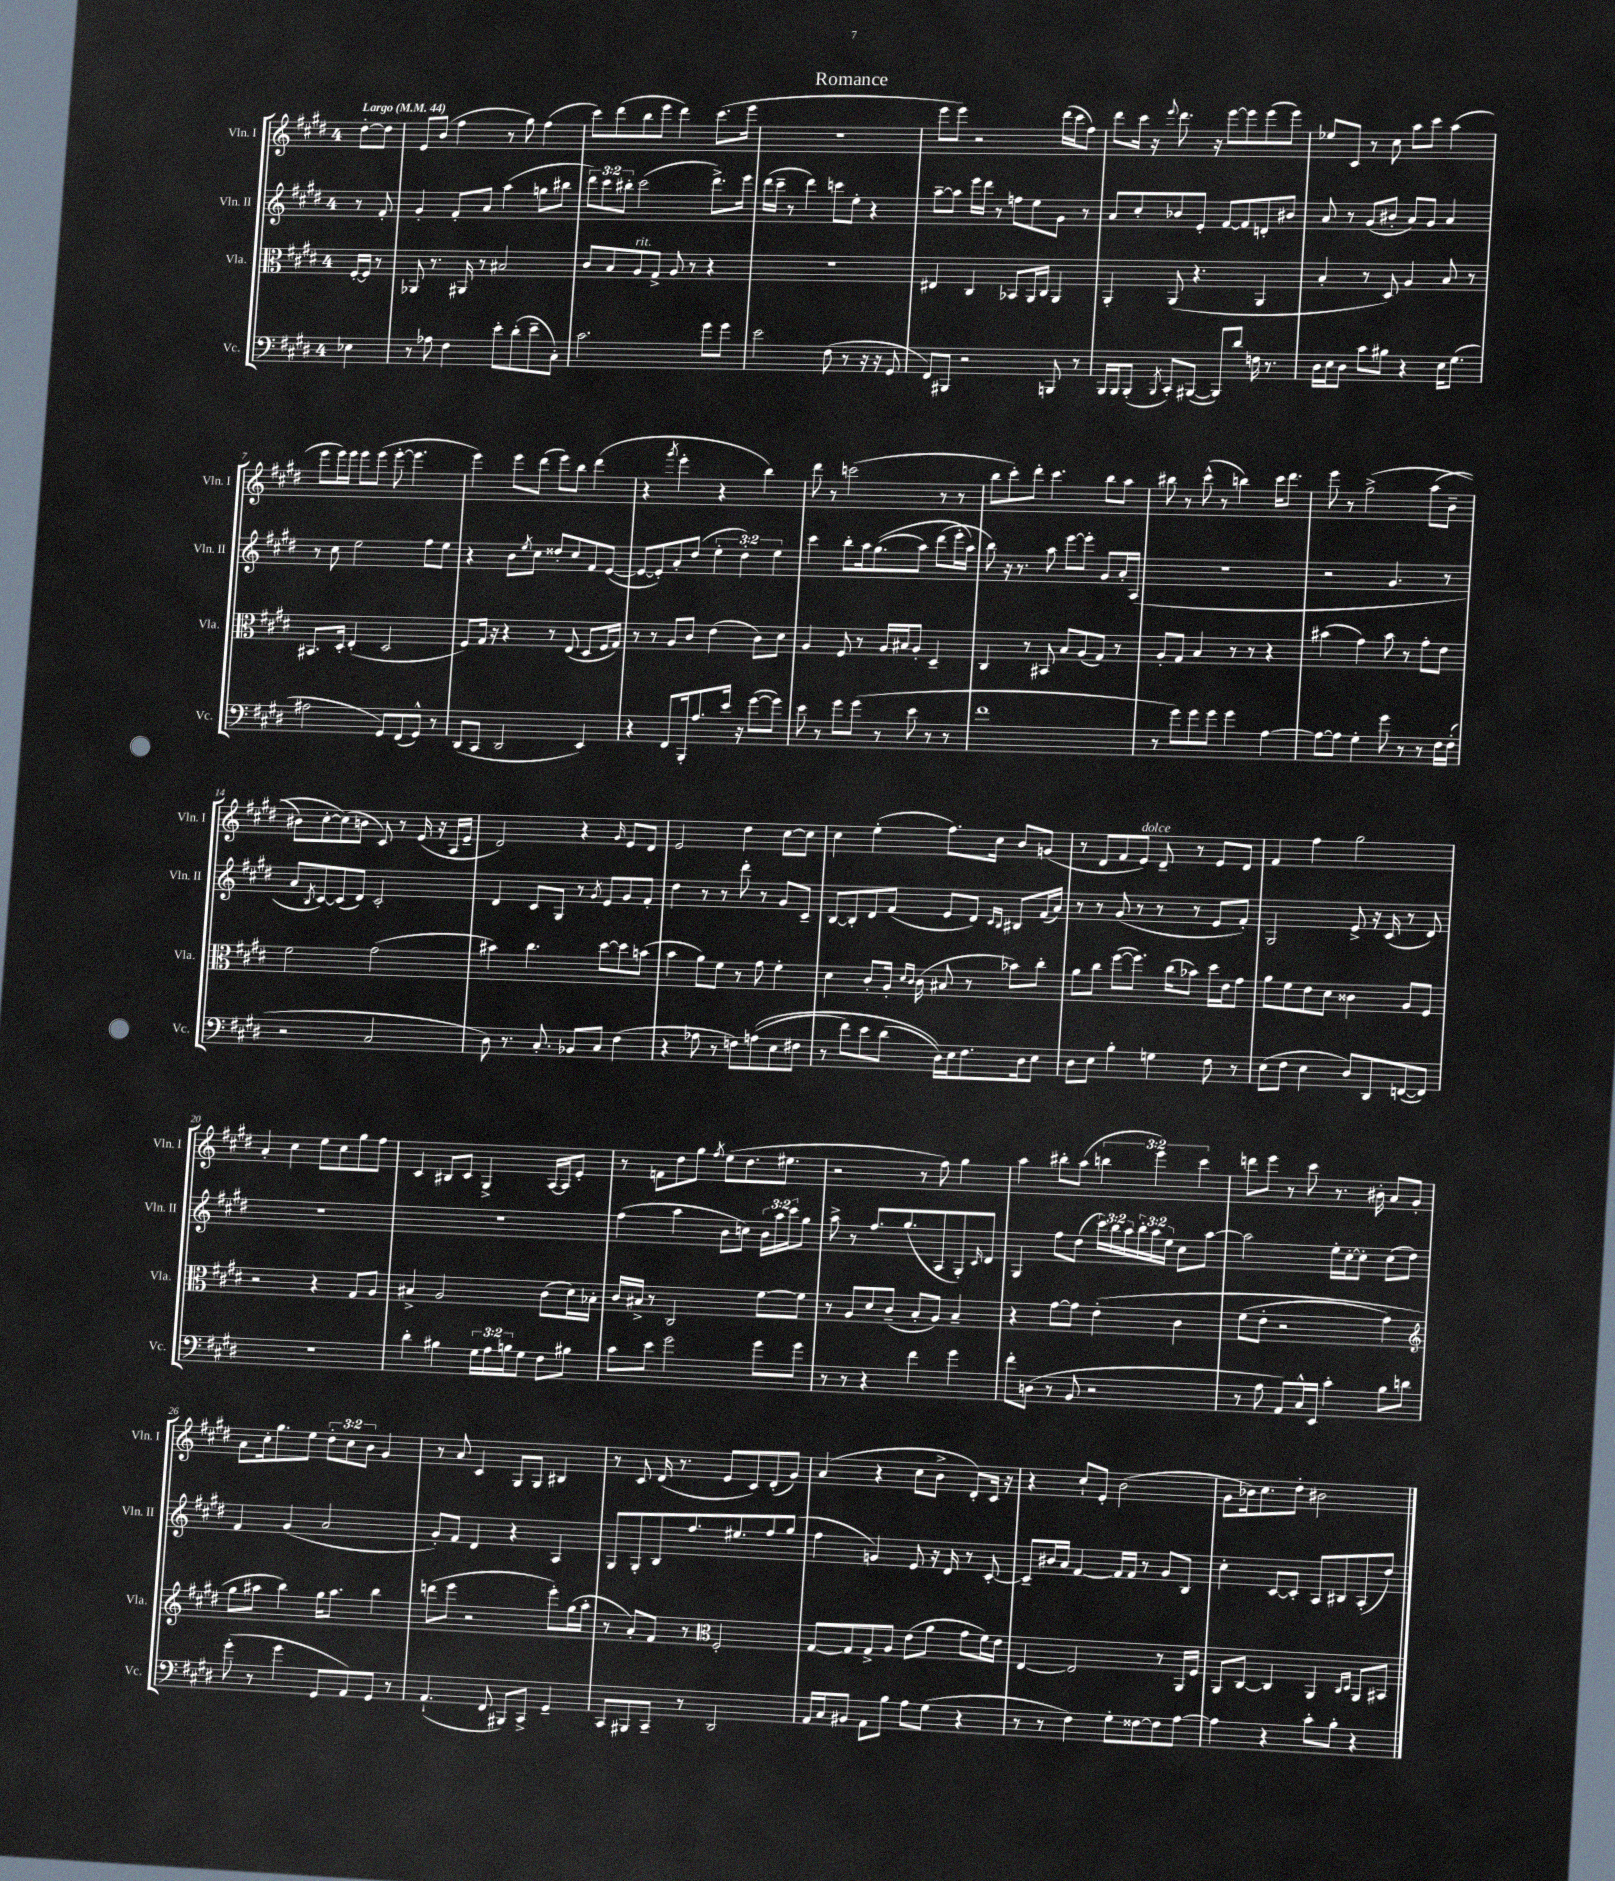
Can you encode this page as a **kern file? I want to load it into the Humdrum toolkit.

**kern	**kern	**kern	**kern
*staff4	*staff3	*staff2	*staff1
*clefF4	*clefC3	*clefG2	*clefG2
*k[f#c#g#d#]	*k[f#c#g#d#]	*k[f#c#g#d#]	*k[f#c#g#d#]
*M4/4	*M4/4	*M4/4	*M4/4
*MM44	*MM44	*MM44	*MM44
4E-	[16F#'	8r	[8dd#'
.	16F#]	.	.
.	8r	8f#'	8dd#]
=	=	=	=
8r	8AA-	4g#'	8e
8A-	8.r	.	(8b
4F#	.	8f#'	4ff#
.	16AA#	.	.
.	8r	8a	.
8e'	2B#	(4aa	8r
(8d#'	.	.	8gg#)
8e~	.	8gg	(4ff#
8C#')	.	8bb#	.
=	=	=	=
2.c#	8c#	12ddd#)	8ccc#)
.	.	12ccc#	.
.	8B	.	(8ddd#
.	.	12bb#'	.
.	8A	(2ccc#	8bb
.	8G#^	.	8eee
.	8A	.	4ddd#)
.	8r	.	.
8g#	4r	8.ddd#^)	(8.ccc#
8g#	.	.	.
.	.	16eee	16eee
=	=	=	=
2e	1r	(16ddd#	1r
.	.	16ccc#~	.
.	.	8r	.
.	.	4ddd#)	.
(8F#	.	8ccc	.
8r	.	8ee'	.
16r	.	4r	.
16r	.	.	.
8GG#	.	.	.
=	=	=	=
8FF#)	4E#	[8aa~	8eee
8BBB#	.	8aa]	8eee)
2r	4C#	16eee	2r
.	.	16ddd#	.
.	.	8r	.
.	8BB-	8ff	.
.	16AA	8ee	.
.	16C#	.	.
8BBB	4AA	8g#	(16ddd#
.	.	.	16ccc#
8r	.	8r	8ff#)
=	=	=	=
16BBB	4AA'	8a	8ddd#
16BBB	.	.	.
(8BBB'	.	8cc#'	16ccc#
.	.	.	16r
8qBBB	.	.	8qqeee
8CC#')	(8AA	8b-	8.ddd#
([8BBB#	4.r	8e'	.
.	.	.	16r
8BBB#])	.	[8f#	[8eee
8d#	.	8f#]	8eee]
16F	4AA	8d'	(8eee
8.r	.	.	.
.	.	8b#	8eee)
=	=	=	=
16D#	4B'	8a	8ee-
16E	.	.	.
8D#	.	8r	8c#
8c#	8r	(8g#	8r
8B#	8D#)	8b#'	8cc#
4r	4A	8a)	8aa
.	.	8g#	8ccc#
16E	8B	4a	(4aa
(8.G#	.	.	.
.	8r	.	.
=	=	=	=
2A#	8.BB#	8r	8eee
.	.	8cc#	16eee)
.	16D#'	.	16eee
.	(4E'	2ee	8eee
.	.	.	(8eee
8GG#)	2D#	.	[8eee'
(8FF#	.	.	4.eee]
8GG#^^)	.	8ff#	.
8r	.	8ee	.
=	=	=	=
(8DD#	8F#)	4r	4eee)
8CC#	16G#	.	.
.	16r	.	.
2DD#	4r	8b	8eee
.	.	8qee	.
.	.	8cc#	(8ddd#
.	8r	8dd##'	8eee)
.	(8E	8cc#	8bb
4EE)	8D#	8f#	(4ddd#
.	16F#	([8e	.
.	16G#)	.	.
=	=	=	=
4r	8r	8e_	4r
.	8r	8e'])	.
.	.	.	8qggg#
8FF#	8A	8a'	4eee'
16BBB'	8c#	(8dd#	.
8.A	.	.	.
.	(4e	6ee'	4r
16e	.	.	.
.	.	6dd#')	.
16r	.	.	.
([8g#	8c#)	.	4bb)
.	.	6ee	.
8g#])	8d#	.	.
=	=	=	=
8e	4A	4ccc#	8ddd#
8r	.	.	8r
8g#	8F#	8bb'	(2ccc
(8g#	8r	16aa	.
.	.	&((8.gg#	.
8r	16A	.	.
.	16B#	.	.
8e	8A'	8aa)	.
8r	4D#~	(8ddd#	8r
8r	.	16eee'	8r
.	.	16aa&)	.
=	=	=	=
1f#	4C#	8bb)	8bb
.	.	16r	8ccc#')
.	.	8.r	.
.	8r	.	8ddd#'
.	8BB#	8aa	4.ccc#
.	8B	[8eee	.
.	(8A	8eee']	.
.	8G#)	8g#	8bb
.	8r	16a'	8aa
.	.	(16A	.
=	=	=	=
8r	8A'	1r	8bb#
8g#)	8G#	.	8r
8g#	4B	.	(8ccc#^^
8g#	.	.	8r
4g#	8r	.	4bb)
.	8r	.	.
[4A	4r	.	16ccc#
.	.	.	8.ddd#
=	=	=	=
8A_	(4b#	2r	8eee
8A]	.	.	8r
4G#'	4g#)	.	&(2gg#^
8g#	8b#	4.g#	.
8r	8r	.	.
8r	8g#'	.	(8aa
16F#	8e	8r	8b~
(16F#'	.	.	.
=	=	=	=
2r	2f#	8a	8b#)
.	.	8qB	.
.	.	[8c#)	[8cc#'
.	.	(8c#]	(8cc#]&)
.	.	8d#)	8b
2C#	(2g#	2c#'	8c#)
.	.	.	8r
.	.	.	(16e
.	.	.	16r
.	.	.	16A
.	.	.	16e~
=	=	=	=
8D#)	4b#)	4d#	2d#)
8.r	.	.	.
.	4.cc#	8c#	.
8.C#'	.	.	.
.	.	8G#	.
8BB-	.	8r	4r
.	.	8qg#	.
8C#	[8dd#	8e	.
.	.	.	16qqg#
(4F#	8dd#]	8g#	8e
.	(8b	8f#'	8d#
=	=	=	=
4r	4b	4dd#	2e
8A-	8a)	8r	.
8r	8f#	8r	.
8F)	8r	8ddd#'	4dd#
&((8A	8g#	8r	.
8E	4f#'	8g#	[8cc#
8F#	.	8c#~	8cc#]
=	=	=	=
8r	4d#	[8B	4cc#
8f#)	.	8B']	.
8e	8c#'	8d#	(4ee'
(8d#	16A'	(8f#	.
.	16qqd#	.	.
.	16qqc#	.	.
.	(16c#	.	.
16D#)&)	8B#	8e	8.ff#)
16E	.	.	.
8.F#	8r	8d#)	.
.	.	.	16cc#
.	.	16qqc#	.
.	.	16qqB	.
.	8b-)	8B#	8b
16D#	.	.	.
8E	8cc#'	(16f#	(8g
.	.	16a)	.
=	=	=	=
8D#	8a	8r	8r
8E	8cc#	8r	8d#
4B'	([8ff#	(8g#	8f#
.	8.ff#])	8r	8e)
4G	.	8r	8d#~
.	(16cc#	.	.
.	8b-)	8r	8r
8F#	16dd#	8e	8e
.	16e	.	.
8r	8g#	8f#')	8d#
=	=	=	=
(8E	8a	2G#	4f#
8F#	8f#	.	.
4E	8e	.	4ff#
.	8d#	.	.
8D#)	4c##	8e^	2gg#
8DD#	.	16r	.
.	.	(16c#	.
([8FF	8A	8r	.
8FF])	8F#	8d#)	.
=	=	=	=
1r	2r	1r	4a'
.	.	.	4cc#
.	4r	.	8ee
.	.	.	8cc#
.	8G#	.	8gg#
.	8A	.	8ff#
=	=	=	=
4d#'	4B#^	1r	4c#
4B#	2A	.	8B#
.	.	.	8c#
24G#	.	.	4G#^
24A	.	.	.
24B	.	.	.
8G#	.	.	.
8F#	(8c#	.	[16A
.	.	.	16A]
8B#	16d#)	.	8e'
.	16B-'	.	.
=	=	=	=
8c#	16c#	(4ff#	8r
.	16B#^	.	.
8e	8r	.	8f
2g#	2C#	4aa	8dd#
.	.	.	8gg#
.	.	.	8qff#
.	.	8b	(8ee
.	.	8cc)	8.dd#
8g#	[8f#	24b	.
.	.	24aa	.
.	.	.	8.ee#
.	.	24ccc#	.
8g#	8f#]	8gg#	.
=	=	=	=
8r	8r	8aa^	2r
8r	8A	8r	.
4r	8d#	8.ff#	.
.	(8c#~	.	.
.	.	(8.gg#	.
4f#	8B'	.	8r
.	8A)	8A	8ff#)
4g#	4B~	8G#')	4gg#
.	.	16qqc#	.
.	.	8d#	.
=	=	=	=
8f#'	4r	4G#	4aa
(8D	.	.	.
8r	[8g#	8ff#	8bb#'
8BB	8g#]	(8dd#	(8aa
2r	&(4e'	24ccc#)	6bb
.	.	24bb	.
.	.	24aa	.
.	.	24bb'	.
.	.	24aa	6eee)
.	.	24ee	.
.	4c#	8cc#	.
.	.	.	6ccc#
.	.	[8aa	.
=	=	=	=
8r	(8f#	2aa]	8ddd
8A	8e'	.	8eee
8AA)	2r	.	8r
16C#^^	.	.	8ccc#
16EE	.	.	.
4c#'	.	16ee'	8.r
.	.	[16cc#'	.
.	.	8cc#']	.
.	.	.	16b#'
8B	4g#)	(8cc#	8a
8d	.	8dd#)	8g#'
=	=	=	=
*	*clefG2	*	*
(8g#'	8gg#	4f#	8a
8r	8aa#	.	16cc#'
.	.	.	8.gg#
4g#	4bb&)	(4g#	.
.	.	.	8ee
8GG#	16gg#	2a	12dd#'
.	8.aa#	.	.
.	.	.	12cc#
8AA)	.	.	.
.	.	.	12b
8GG#	4bb	.	4g#
8r	.	.	.
=	=	=	=
(4.AA`	(8ddd	8g#')	8r
.	8eee	8f#	8a
.	2r	4d#	4c#
8FF#	.	.	.
8BBB#)	.	4r	8G#
8CC#^	.	.	8G#
4GG#~	8eee')	4A	4B#
.	(16gg#	.	.
.	16aa'	.	.
=	=	=	=
8CC#	8r	8G#	8r
8BBB#	8a')	8G#'	8c#
8CC#~	8f#	8B	(16d#
.	.	.	8.r
8r	8r	8.ff#	.
*	*clefC3	*	*
2DD#	2F#'	.	8e
.	.	8.ee#	.
.	.	.	8c#)
.	.	8ff#	(8d#'
.	.	(8gg#	8g#)
=	=	=	=
16AA	[8G#	4ff#	(4a
16C#	.	.	.
8BB#	8G#]	.	.
8AA	8G#^	4g)	4r
8B	8A	.	.
8A	(8e	8e	8cc#
(8G#	8a	16r	8b^
.	.	16d#	.
4r	8g#	8r	8d#')
.	16f#)	[8c#'	16c#
.	16e	.	16r
=	=	=	=
8r	[4E	8c#~]	4r
8r	.	16b#	.
.	.	16a	.
4F#)	2E]	[4f#	8cc#`
.	.	.	8e'
8G#'	.	16f#]	(2b
.	.	16f#	.
[8F##	.	8r	.
8F##]	8r	8g#	.
[8A	16AA	8B	.
.	16F#	.	.
=	=	=	=
4A]	8AA	4cc#'	8g#
.	[8C#	.	16b-)
.	.	.	8.cc#
4r	4C#]	[8c#	.
.	.	8c#']	8dd#'
8c#'	4AA	8A	2b#
8B'	.	8B#	.
.	16qqC#	.	.
.	16qqD#	.	.
4r	8AA	(8A'	.
.	8BB#	8dd#)	.
==	==	==	==
*-	*-	*-	*-
